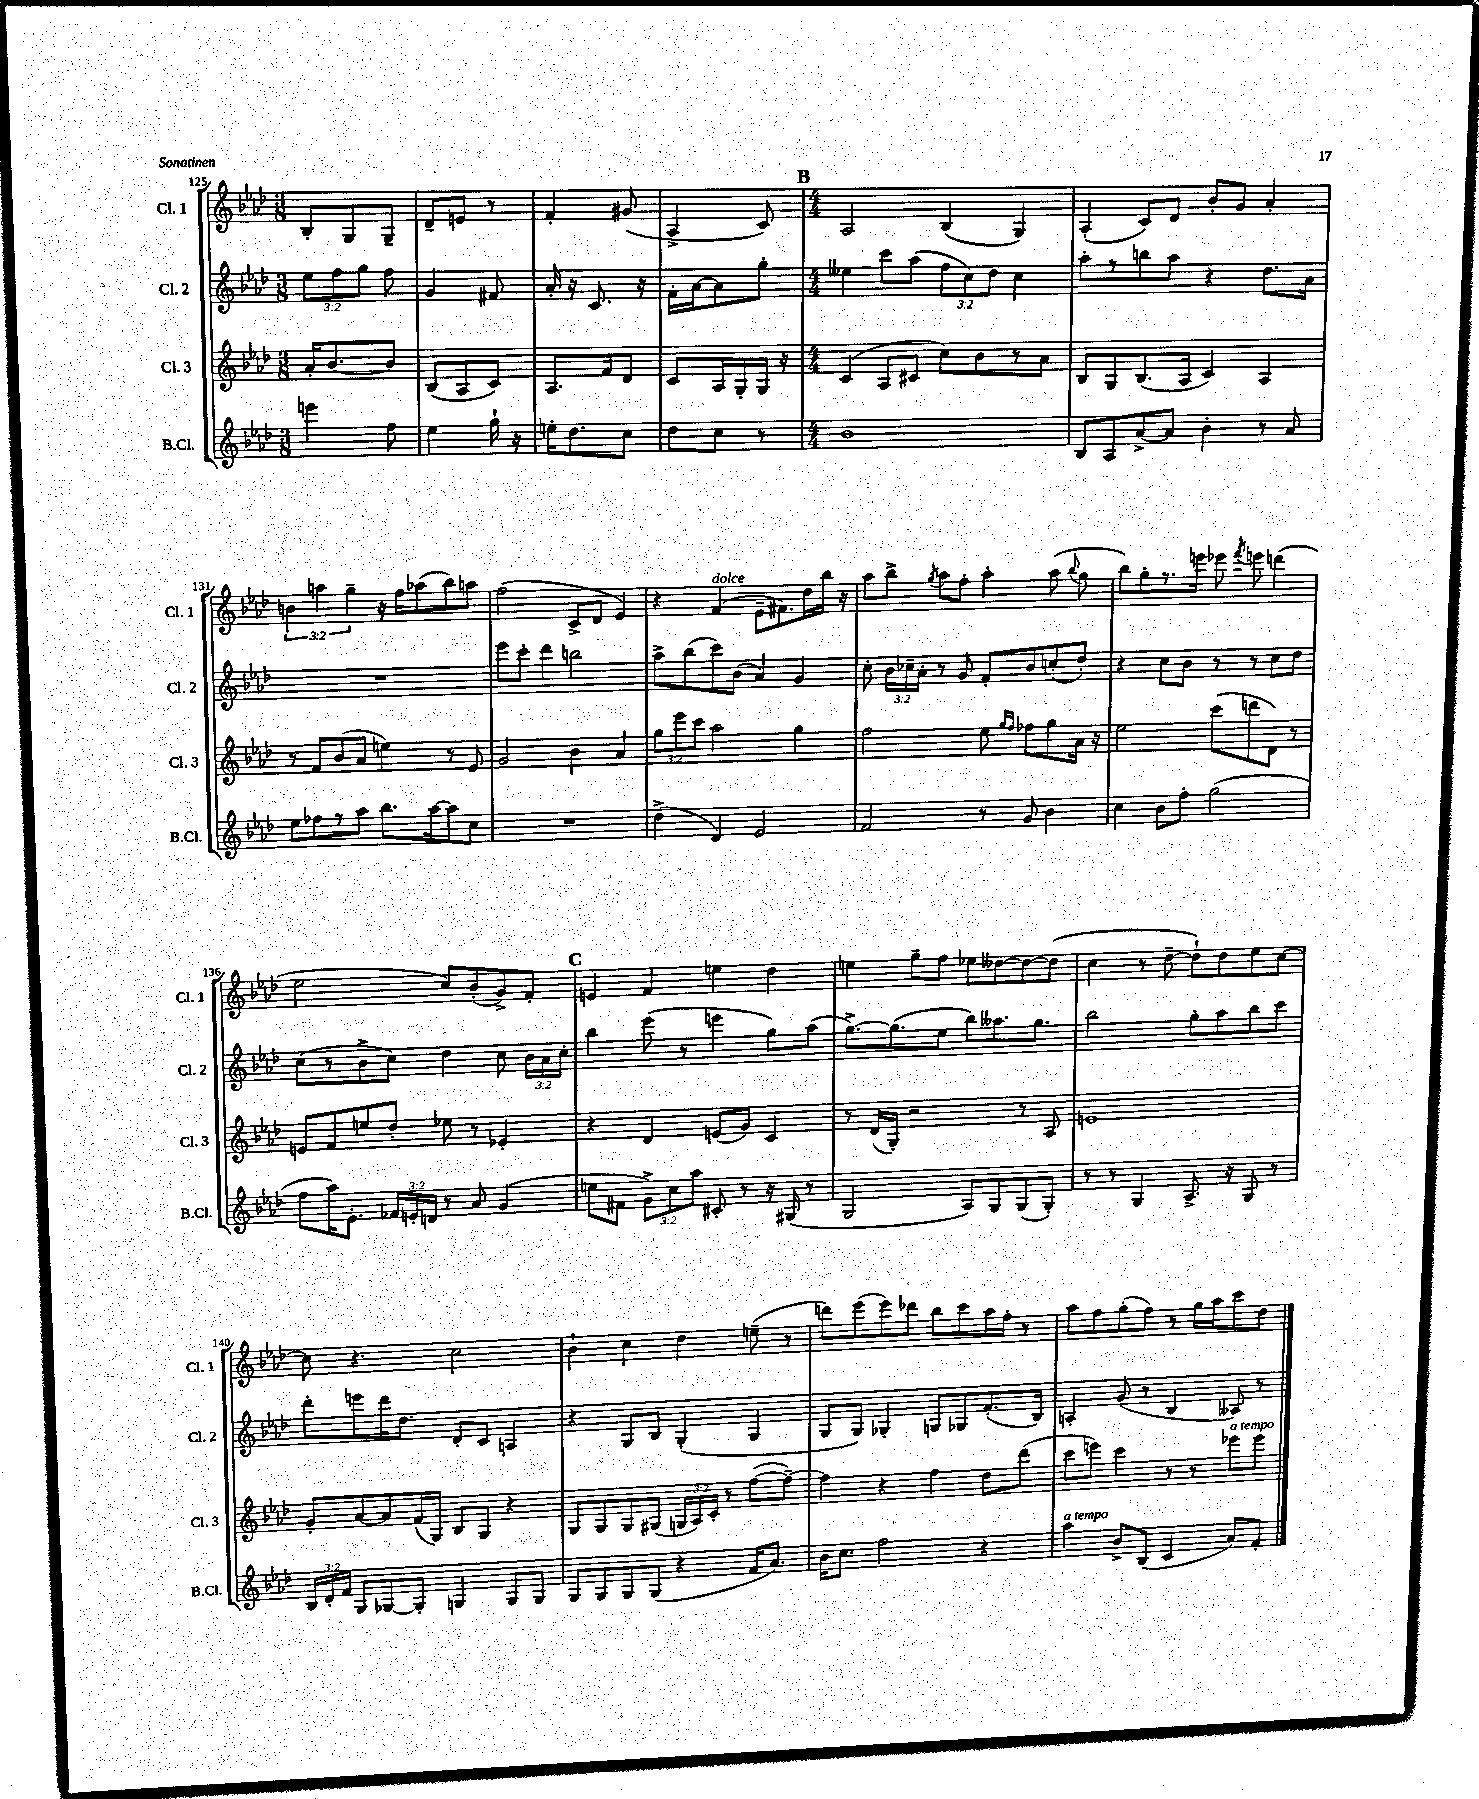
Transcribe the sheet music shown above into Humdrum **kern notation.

**kern	**kern	**kern	**kern
*part4	*part3	*part2	*part1
*staff4	*staff3	*staff2	*staff1
*I"B.Cl.	*I"Cl. 3	*I"Cl. 2	*I"Cl. 1
*I'B.Cl.	*I'Cl. 3	*I'Cl. 2	*I'Cl. 1
*clefG2	*clefG2	*clefG2	*clefG2
*k[b-e-a-d-]	*k[b-e-a-d-]	*k[b-e-a-d-]	*k[b-e-a-d-]
*M3/8	*M3/8	*M3/8	*M3/8
=125	=125	=125	=125
4eeen\	16a-'/KL	12ee-\L	8B-'/L
.	[8.b-/	.	.
.	.	12ff\	.
.	.	.	8G/
.	.	12gg\J	.
8ff\	8b-/J]	8ff\	8G~/J
=126	=126	=126	=126
4ee-\	(8B-/L	4g/	8d-~/L
.	8A-/	.	8en/J
16gg`\	8c/J)	8f#X/	8r
16r	.	.	.
=127	=127	=127	=127
16een'\KL	8.A-/L	16a-'/	4f'/
8.dd-\	.	16r	.
.	.	8.c/	.
.	16f/k	.	.
8cc\J	8d-/J	.	(8g#X/
.	.	16r	.
=128	=128	=128	=128
8dd-\L	8c/L	16f'\LL	4A-^/
.	.	[16a-\J	.
8cc\J	16A-/L	8a-\]	.
.	16G'/	.	.
8r	16G/JJ	8gg'\J	8c/)
.	16r	.	.
!!LO:REH:place=s1:t=B
=129	=129	=129	=129
*M4/4	*M4/4	*M4/4	*M4/4
1b-	(4c/	4ee--X\	2A-/
.	8A-/L	8ccc\L	.
.	8c#X/J	(8aa-\J	.
.	8cc\L)	12ff\L	(4B-/
.	.	12cc\)	.
.	8b-\	.	.
.	.	12dd-\J	.
.	8r	4cc\	4G/)
.	8a-\J	.	.
=130	=130	=130	=130
8B-/L	8B-/L	8aa-'\L	(4A-'/
8A-/	8G/	8r	.
[8a-^/	(8.B-/	8bbn\	8c/L)
8a-/J]	.	8aa-\J	8d-/J
.	16A-/Jk	.	.
4b-'\	4c/)	4r	8b-'/L
.	.	.	8g/J
8r	4A-/	8.dd-\L	4a-'/
8a-/	.	.	.
.	.	16a-\Jk	.
!!LO:LB:g=z
=131	=131	=131	=131
8ee-\L	8r	1r	6bn\
8ff-X\	8f/L	.	.
.	.	.	6aan\
8r	(8b-/	.	.
.	.	.	6gg~\
8aa-\J	8a-/J	.	.
8.bb-\L	4een\)	.	16r
.	.	.	16ff\KL
.	.	.	(8aa-X\
[16aa-\k	.	.	.
8aa-\]	8r	.	8bb-\)
8cc\J	8e-/	.	8aan\J
=132	=132	=132	=132
1r	2g/	8eee-\L	(2ff\
.	.	8ccc'\J	.
.	.	4ddd-\	.
.	4b-\	2bbn\	8c^/L
.	.	.	8d-/J
.	4a-/	.	4e-/)
=133	=133	=133	=133
(4dd-^\	12gg\L	8aa-^\L	4r
.	12eee-\	.	.
.	.	(8bb-\	.
.	12ccc\J	.	.
!	!	!	!LO:TX:a:i:t=dolce
4d-/)	2aa-\	8ccc\)	(4f/
.	.	(8b-\J	.
2e-/	.	4a-/)	8e-~\L
.	.	.	8.f#X\)
.	4gg\	4g/	.
.	.	.	16dd-\L
.	.	.	16bb-\JJ
.	.	.	16r
=134	=134	=134	=134
2f/	2ff\	8cc'\	8aa-\L
.	.	24b-\LL	8bb-^\J
.	.	24cc-X~\	.
.	.	24a-'\JJ	.
.	.	.	8qgg/
.	.	8r	8aa-\L
.	.	8g/	8ff'\J
8r	8ee-\	8f'/L	4aa-'\
.	16qqgg/LL	.	.
.	16qqff/JJ	.	.
8g/	8ff-X\L	8b-/	.
4b-\	8gg\	(8ccn'/	(8aa-\
.	.	.	8qqbb-/
.	16a-\Jk	8dd-'/J)	8gg\
.	16r	.	.
=135	=135	=135	=135
4cc\	2ee-\	4r	8bb-\L)
.	.	.	8gg'\
8b-\L	.	8cc\L	8.r
8ff'\J	.	8b-\J	.
.	.	.	16eeen\Jk
(2gg\	(8ccc\L	8r	8eee-X\
.	.	.	8qfff/
.	8dddn\	8r	8eeen\
.	8d-\J)	8cc\L	(4dddn\
.	8r	8dd-\J	.
!!LO:LB:g=z
=136	=136	=136	=136
8ff\L	8en/L	(8cc\L	2ee-\
16aa-\K)	8f/	8r	.
8.e-'\J	.	.	.
.	8een/	8b-^\	.
24f-X/LL	8dd-'/J	8cc\J)	.
24en'/	.	.	.
24dn/JJ	.	.	.
8r	8ee-X\	4dd-\	8cc/L)
8a-/	8r	.	(8b-'/
(4g/	4e-X'/	8cc\	8g^/)
.	.	24b-\LL	8f'/J
.	.	24a-\	.
.	.	24cc'\JJ	.
!!LO:REH:place=s1:t=C
=137	=137	=137	=137
8een\L	4r	4bb-\	4en/
8f#X\J	.	.	.
12g^\L)	4d-/	(8eee-\	4f/
12cc\	.	.	.
.	.	8r	.
12aa-\J	.	.	.
8c#X'/	(8en/L	4eeen\	4een\
8r	8g/J)	.	.
16r	4c/	8gg\L)	4dd-\
(16G#X/	.	.	.
8r	.	(8aa-\J	.
=138	=138	=138	=138
2G/	8r	[8.gg^\L)	4een\
.	(16d-/LL	.	.
.	16G'/JJ)	(8.gg\]	.
.	2r	.	8gg~\L
.	.	8ee-\J	8ff\J
8A-/L)	.	8bb-\L)	8ee-X\L
8G/	.	8.aa--X\	[8dd--X\
(8G/	8r	.	8dd--\_
.	.	8.gg\J	.
8G'/J)	8A-/	.	(8dd--\J]
=139	=139	=139	=139
8r	1en	2bb-\	4cc\
8r	.	.	.
4G/	.	.	8r
.	.	.	[8dd-~\
8.A-^/	.	8gg'\L	8dd-`\L])
.	.	8aa-\	8dd-\
16r	.	.	.
8G/	.	8bb-\	8ee-\
8r	.	8ccc\J	[8cc\J
!!LO:LB:g=z
=140	=140	=140	=140
24B-/LL	8g'/L	8ddd-'\L	8cc\]
24d-'/	.	.	.
24f/JJ	.	.	.
8G/L	[8a-/	8eeen\	4.r
[8G-X/	8a-/]	16ddd-\K	.
.	.	8.dd-\J	.
8G-'/J]	(16f/L	.	.
.	16G/JJ)	.	.
4Gn/	8B-/L	8d-'/L	2cc\
.	8G/J	8c/J	.
8G/L	4r	4An/	.
8G/J	.	.	.
=141	=141	=141	=141
8G/L	8G/L	4r	4b-`\
8G/	8G/	.	.
8G/	8G/	8G/L	4cc\
(8G/J	(8G#X/J	8B-/J	.
4r	24Gn/LL	(4G'/	4dd-\
.	24A-/)	.	.
.	24c'/JJ	.	.
.	8r	.	.
16f/KL	([8ff\L	4G/	(8een~\
8.a-/J)	.	.	.
.	8ff~\J_)	.	8r
=142	=142	=142	=142
16b-\KL	4ff\]	8G/L	8dddn\L)
8.cc\J	.	.	.
.	.	8G/J)	(8eee-\
2ff\	4r	4G-X'/	8eee-\)
.	.	.	8ddd-X\J
.	4ff\	8Gn/L	8bb-\L
.	.	8G-X/	8ccc\
4r	8dd-\L	(8.f'/	16aa-\L
.	.	.	16ff'\JJ
.	(8ddd-\J	.	8r
.	.	16B-/Jk)	.
=143	=143	=143	=143
!LO:TX:a:i:t=a tempo	!	!	!
4aa-\	8ccc\L	4An'/	8aa-\L
.	8eeen\J)	.	8ff\
8b-^/L	4ccc\	(8g/	(8gg'\
(8B-/J	.	8r	8ff\J)
4c/	8r	4B-/	8r
.	8r	.	16gg\LL
.	.	.	16aa-\J
!	!LO:TX:a:i:t=a tempo	!	!
8a-/L)	8eee-X\L	8A--X/)	8ccc\
8f'/J	8eee-\J	8r	8dd-\J
==	==	==	==
*-	*-	*-	*-
